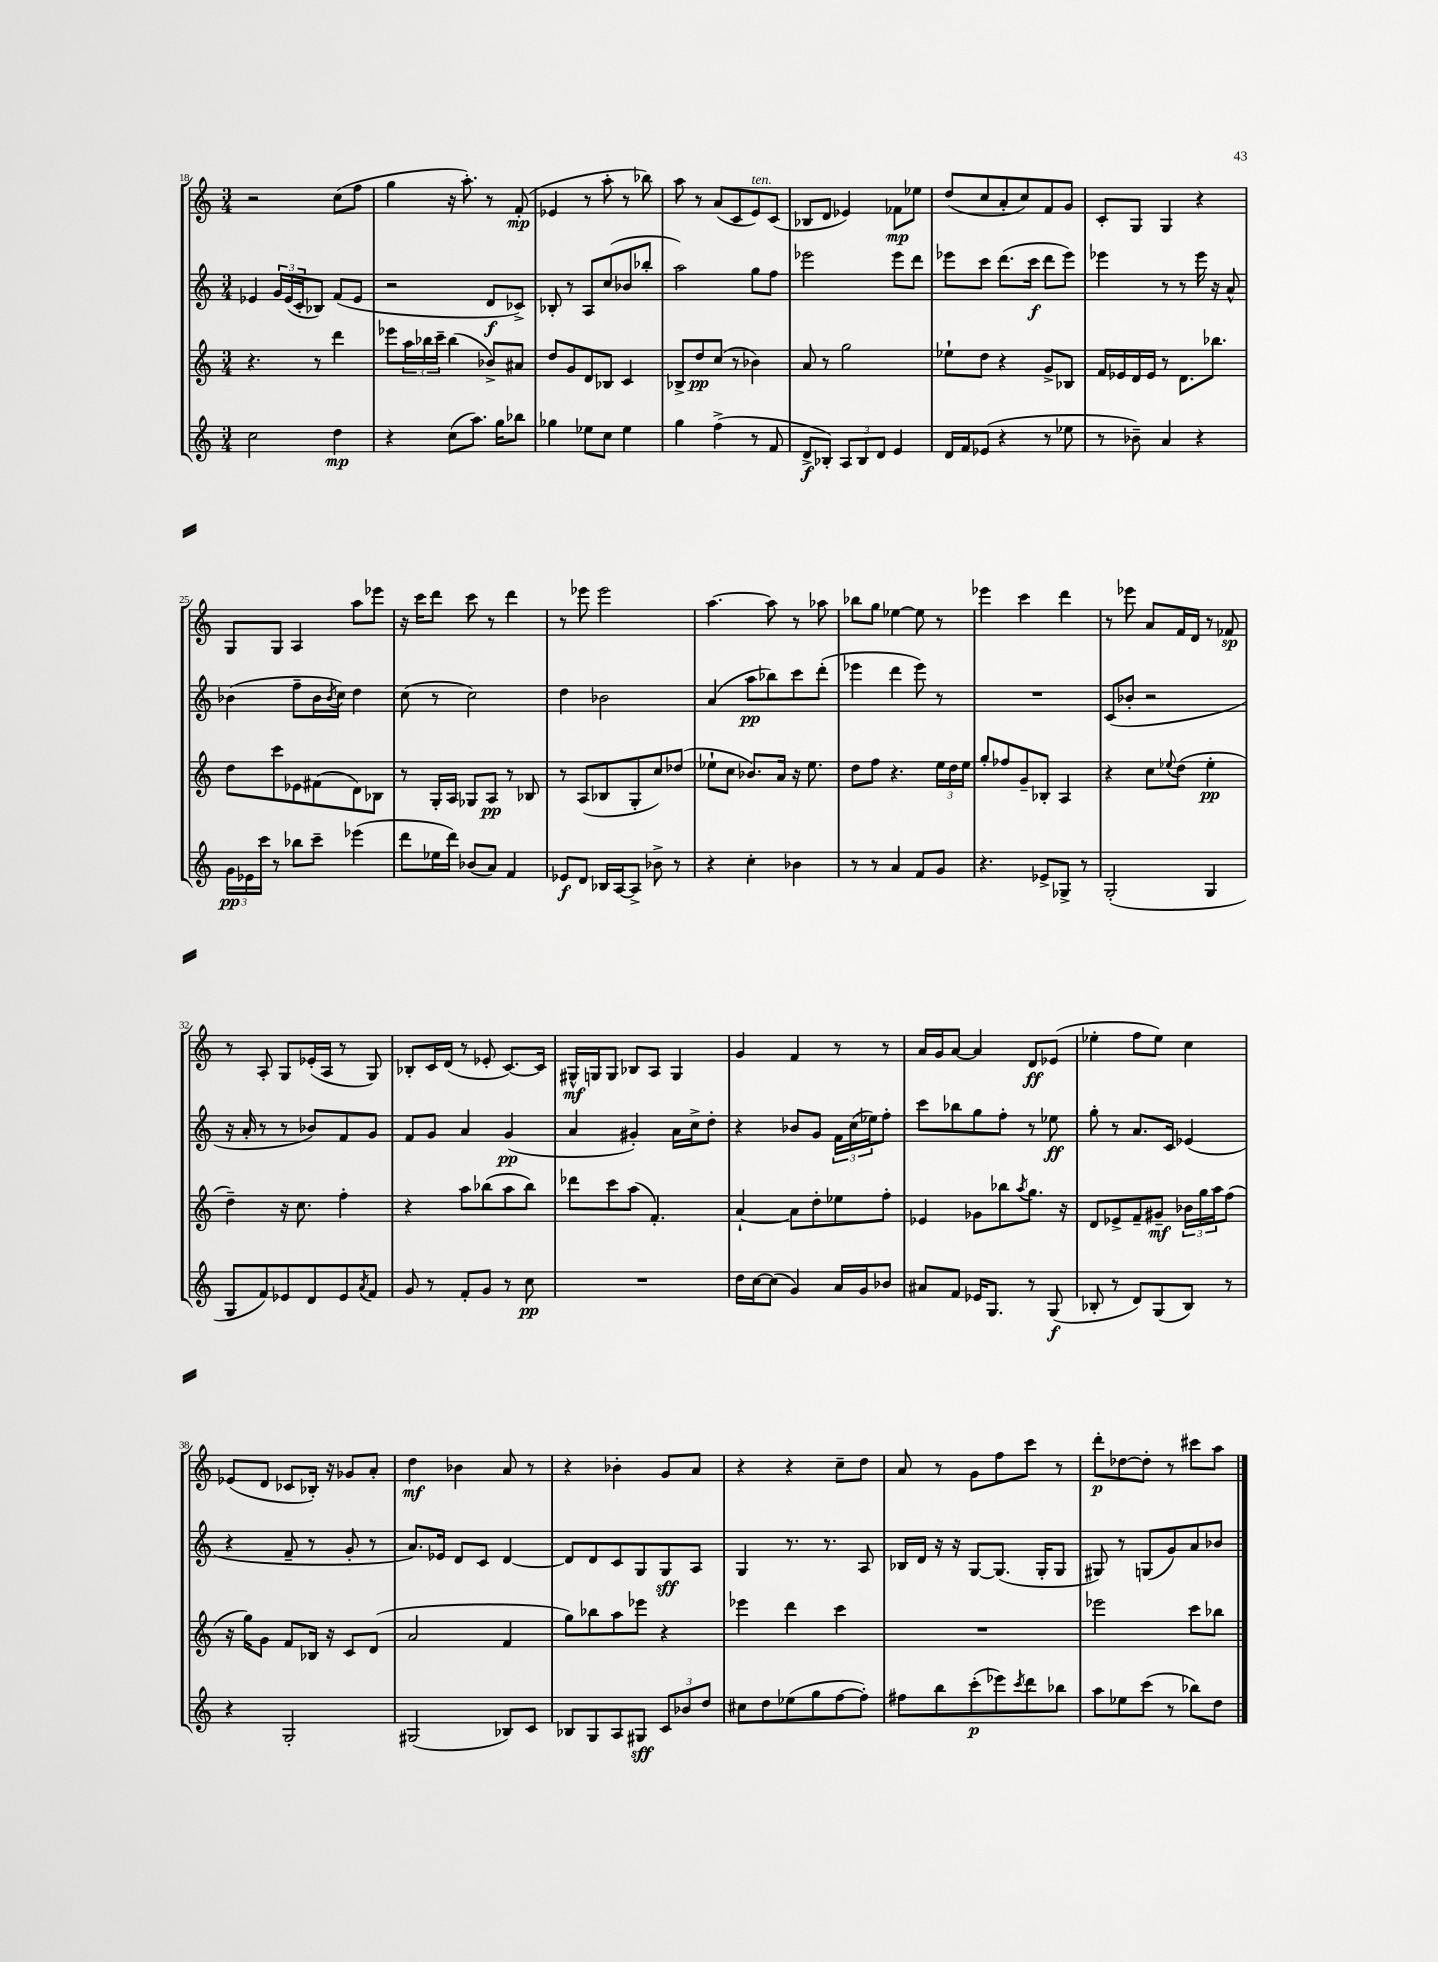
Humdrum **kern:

**kern	**dynam	**kern	**dynam	**kern	**dynam	**kern	**dynam
*part4	*part4	*part3	*part3	*part2	*part2	*part1	*part1
*staff4	*staff4	*staff3	*staff3	*staff2	*staff2	*staff1	*staff1
*clefG2	*	*clefG2	*	*clefG2	*	*clefG2	*
*k[]	*	*k[]	*	*k[]	*	*k[]	*
*M3/4	*	*M3/4	*	*M3/4	*	*M3/4	*
=18	=18	=18	=18	=18	=18	=18	=18
2cc\	.	4.r	.	4e-X/	.	2r	.
.	.	.	.	24g/LL	.	.	.
.	.	.	.	(24e-/	.	.	.
.	.	.	.	24c'/J	.	.	.
.	.	8r	.	8B-X/J)	.	.	.
4dd\	mp	4ddd\	.	(8f/L	.	(8cc\L	.
.	.	.	.	8e-/J	.	8ff\J	.
=19	=19	=19	=19	=19	=19	=19	=19
4r	.	8eee-X\L	.	2r	.	4gg\	.
.	.	24aa\L	.	.	.	.	.
.	.	24bb-X\	.	.	.	.	.
.	.	24ccc~\JJ	.	.	.	.	.
(8cc\L	.	(4bb-\	.	.	.	16r	.
.	.	.	.	.	.	8.aa'\)	.
8.aa\J)	.	.	.	.	.	.	.
.	.	8b-X^/L)	.	8d/L	f	8r	.
16gg\KL	.	.	.	.	.	.	.
8bb-X\J	.	8a#X/J	.	8c-X^/J)	.	(8f'/	mp
=20	=20	=20	=20	=20	=20	=20	=20
4gg-X\	.	8dd/L	.	8B-X'/	.	4e-X/	.
.	.	8g/	.	8r	.	.	.
8ee-X\L	.	8d/	.	8A/L	.	8r	.
8cc\J	.	8B-X/J	.	(8cc/	.	8aa'\	.
4ee-\	.	4c/	.	8b-X/	.	8r	.
.	.	.	.	8bb-X'/J	.	8bb-X\)	.
=21	=21	=21	=21	=21	=21	=21	=21
4gg\	.	8B-X^/L	.	2aa\)	.	8aa\	.
.	.	8dd/	pp	.	.	8r	.
(4ff^\	.	(8cc/J	.	.	.	(8a/L	.
.	.	8r	.	.	.	8c/	.
!	!	!	!	!	!	!LO:TX:a:i:t=ten.	!
8r	.	4b-X\)	.	8gg\L	.	8e/)	.
8f/	.	.	.	8ff\J	.	(8c/J	.
=22	=22	=22	=22	=22	=22	=22	=22
8d^/L	f	8a/	.	2eee-X\	.	8B-X/L	.
8B-X'/J)	.	8r	.	.	.	8d/J	.
12A/L	.	2gg\	.	.	.	4e-X/)	.
12B-/	.	.	.	.	.	.	.
12d/J	.	.	.	.	.	.	.
4e/	.	.	.	8eee-\L	.	8f-X\L	mp
.	.	.	.	8ddd\J	.	8ee-X\J	.
=23	=23	=23	=23	=23	=23	=23	=23
16d/LL	.	8ee-X`\L	.	8eee-X\L	.	(8dd/L	.
16f/J	.	.	.	.	.	.	.
(8e-X/J	.	8dd\J	.	8ccc\J	.	8cc/	.
4r	.	4r	.	(8.ddd\L	.	8a'/	.
.	.	.	.	.	.	8cc/)	.
.	.	.	.	16ccc\Jk	f	.	.
8r	.	8g^/L	.	8ddd\L	.	8f/	.
8ee-X\	.	8B-X/J	.	8eee-\J)	.	8g/J	.
=24	=24	=24	=24	=24	=24	=24	=24
8r	.	16f/LL	.	4eee-X\	.	8c'/L	.
.	.	16e-X/	.	.	.	.	.
8b-X~\)	.	16d/	.	.	.	8G/J	.
.	.	16e-/JJ	.	.	.	.	.
4a/	.	8r	.	8r	.	4G/	.
.	.	8.d\L	.	8r	.	.	.
4r	.	.	.	16eee-\	.	4r	.
.	.	8.bb-X\J	.	16r	.	.	.
.	.	.	.	8a^^/	.	.	.
!!LO:LB:g=z
=25	=25	=25	=25	=25	=25	=25	=25
24g\LL	pp	8dd\L	.	(4b-X\	.	8G/L	.
24e-X\	.	.	.	.	.	.	.
24ccc\JJ	.	.	.	.	.	.	.
8r	.	8ccc\	.	.	.	8G/J	.
8bb-X\L	.	8e-X\	.	8ff~\L	.	4A/	.
8ccc~\J	.	(8f#X\	.	16b-\L	.	.	.
.	.	.	.	8qb-/	.	.	.
.	.	.	.	16cc\JJ)	.	.	.
(4eee-X\	.	8d\)	.	4dd\	.	8aa\L	.
.	.	8B-X\J	.	.	.	8eee-X\J	.
=26	=26	=26	=26	=26	=26	=26	=26
8ddd\L	.	8r	.	(8cc\	.	16r	.
.	.	.	.	.	.	16ccc\KL	.
16ee-X\L	.	16G'/LL	.	8r	.	8ddd\J	.
16ddd\JJ)	.	16A/JJ	.	.	.	.	.
(8b-X/L	.	8G-X/L	.	2cc\)	.	8ccc\	.
8a/J)	.	8A/J	pp	.	.	8r	.
4f/	.	8r	.	.	.	4ddd\	.
.	.	8B-X/	.	.	.	.	.
=27	=27	=27	=27	=27	=27	=27	=27
8e-X/L	f	8r	.	4dd\	.	8r	.
8d/J	.	(8A/L	.	.	.	8eee-X\	.
16B-X/LL	.	8B-X/	.	2b-X\	.	2eee-\	.
[16A/J	.	.	.	.	.	.	.
8A^/J]	.	8G'/	.	.	.	.	.
8b-X^\	.	8cc/)	.	.	.	.	.
8r	.	(8dd-X/J	.	.	.	.	.
=28	=28	=28	=28	=28	=28	=28	=28
4r	.	8ee-X`\L	.	(4a/	.	[4.aa\	.
.	.	8cc\J	.	.	.	.	.
4cc'\	.	8.b-X/L)	.	8aa\L	pp	.	.
.	.	.	.	8bb-X\)	.	8aa\]	.
.	.	16a/Jk	.	.	.	.	.
4b-X\	.	16r	.	8ccc\	.	8r	.
.	.	8.ee-\	.	.	.	.	.
.	.	.	.	(8ddd'\J	.	8aa-X\	.
=29	=29	=29	=29	=29	=29	=29	=29
8r	.	8dd\L	.	4eee-X\	.	8bb-X\L	.
8r	.	8ff\J	.	.	.	8gg\J	.
4a/	.	4.r	.	4ddd\	.	[4ee-X\	.
8f/L	.	.	.	8eee-\)	.	8ee-\]	.
8g/J	.	24ee\LL	.	8r	.	8r	.
.	.	24dd\	.	.	.	.	.
.	.	24ee\JJ	.	.	.	.	.
=30	=30	=30	=30	=30	=30	=30	=30
4.r	.	8gg'/L	.	2.r	.	4eee-X\	.
.	.	8ff-X/	.	.	.	.	.
.	.	8g~/	.	.	.	4ccc\	.
8e-X^/L	.	8B-X'/J	.	.	.	.	.
8G-X^/J	.	4A/	.	.	.	4ddd\	.
8r	.	.	.	.	.	.	.
=31	=31	=31	=31	=31	=31	=31	=31
(2G'/	.	4r	.	(8c/L	.	8r	.
.	.	.	.	8b-X'/J	.	8eee-X\	.
.	.	8cc\L	.	2r	.	8a/L	.
.	.	8qqee-X/	.	.	.	.	.
.	.	(8dd\J	.	.	.	16f/L	.
.	.	.	.	.	.	16d/JJ	.
4G/	.	4ee-'\	pp	.	.	8r	.
.	.	.	.	.	.	8f-X/	sp
!!LO:LB:g=z
=32	=32	=32	=32	=32	=32	=32	=32
8G/L	.	4dd~\)	.	16r	.	8r	.
.	.	.	.	16a'/	.	.	.
8f/)	.	.	.	8r	.	8A'/	.
8e-X/	.	16r	.	8r	.	8G/L	.
.	.	8.cc\	.	.	.	.	.
8d/	.	.	.	8b-X/L)	.	(16e-X'/L	.
.	.	.	.	.	.	16A/JJ	.
8e-/	.	4ff'\	.	8f/	.	8r	.
8qa/	.	.	.	.	.	.	.
8f/J	.	.	.	8g/J	.	8G/)	.
=33	=33	=33	=33	=33	=33	=33	=33
8g/	.	4r	.	8f/L	.	8B-X'/L	.
8r	.	.	.	8g/J	.	16c/L	.
.	.	.	.	.	.	(16d/JJ	.
8f'/L	.	8aa\L	.	4a/	.	8r	.
8g/J	.	(8bb-X\	.	.	.	8e-X'/	.
8r	.	8aa\	.	(4g/	pp	[8.c/L)	.
8cc\	pp	8bb-\J)	.	.	.	.	.
.	.	.	.	.	.	16c/Jk]	.
=34	=34	=34	=34	=34	=34	=34	=34
2.r	.	8ddd-X\L	.	4a/	.	16G#X^^/LL	mf
.	.	.	.	.	.	16Gn/J	.
.	.	8ccc\	.	.	.	8G/J	.
.	.	(8aa\J	.	4g#X'/)	.	8B-X/L	.
.	.	4.f'/)	.	.	.	8A/J	.
.	.	.	.	16a\LL	.	4G/	.
.	.	.	.	16cc^\J	.	.	.
.	.	.	.	8dd'\J	.	.	.
=35	=35	=35	=35	=35	=35	=35	=35
16dd\LL	.	[4a`/	.	4r	.	4g/	.
[16cc\J	.	.	.	.	.	.	.
(8cc\J]	.	.	.	.	.	.	.
4g/)	.	8a\L]	.	8b-X/L	.	4f/	.
.	.	8dd'\	.	8g/J	.	.	.
16a/LL	.	8ee-X\	.	24f\LL	.	8r	.
.	.	.	.	(24cc\	.	.	.
16g/J	.	.	.	.	.	.	.
.	.	.	.	24ee-X\J)	.	.	.
8b-X/J	.	8ff'\J	.	8ff'\J	.	8r	.
=36	=36	=36	=36	=36	=36	=36	=36
8a#X/L	.	4e-X/	.	8ccc\L	.	16a/LL	.
.	.	.	.	.	.	16g/J	.
8f/J	.	.	.	8bb-X\	.	[8a/J	.
16e-X/KL	.	8g-X\L	.	8gg\	.	4a/]	.
8.G/J	.	.	.	.	.	.	.
.	.	8bb-X\	.	8ff'\J	.	.	.
.	.	8qaa/	.	.	.	.	.
8r	.	8.gg\J	.	8r	.	8d/L	ff
(8G/	f	.	.	8ee-X\	ff	(8e-X/J	.
.	.	16r	.	.	.	.	.
=37	=37	=37	=37	=37	=37	=37	=37
8B-X'/	.	8d/L	.	8gg'\	.	4ee-X'\	.
8r	.	8e-X^/	.	8r	.	.	.
8d/L)	.	8f~/	.	8.a/L	.	8ff\L	.
(8G/	.	8g#X~/J	mf	.	.	8ee-\J)	.
.	.	.	.	16c/Jk	.	.	.
8B-/J)	.	24b-X\LL	.	(4e-X/	.	4cc\	.
.	.	24gg\	.	.	.	.	.
.	.	24aa\J	.	.	.	.	.
8r	.	(8ff\J	.	.	.	.	.
!!LO:LB:g=z
=38	=38	=38	=38	=38	=38	=38	=38
4r	.	16r	.	4r	.	(8e-X/L	.
.	.	16gg\KL)	.	.	.	.	.
.	.	8g\J	.	.	.	8d/J	.
2G'/	.	8f/L	.	8f~/	.	8c-X/L	.
.	.	16B-X/Jk	.	8r	.	16B-X'/Jk)	.
.	.	16r	.	.	.	16r	.
.	.	8c/L	.	8g'/	.	8g-X/L	.
.	.	(8d/J	.	8r	.	8a'/J	.
=39	=39	=39	=39	=39	=39	=39	=39
(2G#X/	.	2a/	.	8.a/L)	.	4dd\	mf
.	.	.	.	16e-X/Jk	.	.	.
.	.	.	.	8d/L	.	4b-X\	.
.	.	.	.	8c/J	.	.	.
8B-X/L)	.	4f/	.	[4d/	.	8a/	.
8c/J	.	.	.	.	.	8r	.
=40	=40	=40	=40	=40	=40	=40	=40
8B-X/L	.	8gg\L)	.	8d/L]	.	4r	.
8G/	.	8bb-X\	.	8d/	.	.	.
8A/	.	8aa\	.	8c/	.	4b-X'\	.
8G#X/J	sff	8eee-X\J	.	8G/	.	.	.
12c/L	.	4r	.	8G/	sff	8g/L	.
12b-X/	.	.	.	.	.	.	.
.	.	.	.	8A/J	.	8a/J	.
12dd/J	.	.	.	.	.	.	.
=41	=41	=41	=41	=41	=41	=41	=41
8cc#X\L	.	4eee-X\	.	4G/	.	4r	.
8dd\	.	.	.	.	.	.	.
(8ee-X\	.	4ddd\	.	8.r	.	4r	.
8gg\	.	.	.	.	.	.	.
.	.	.	.	8.r	.	.	.
[8ff\	.	4ccc\	.	.	.	8cc~\L	.
8ff'\J])	.	.	.	8A/	.	8dd\J	.
=42	=42	=42	=42	=42	=42	=42	=42
8ff#X\L	.	2.r	.	16B-X/LL	.	8a/	.
.	.	.	.	16d/JJ	.	.	.
8bb\	.	.	.	16r	.	8r	.
.	.	.	.	16r	.	.	.
(8ccc'\	p	.	.	[8G/L	.	8g\L	.
8eee-X\)	.	.	.	(8.G/J]	.	8ff\	.
8qccc/	.	.	.	.	.	.	.
8ddd\	.	.	.	.	.	8ccc\J	.
.	.	.	.	16G'/KL	.	.	.
8bb-X\J	.	.	.	8G/J	.	8r	.
=43	=43	=43	=43	=43	=43	=43	=43
8aa\L	.	2eee-X\	.	8G#X/)	.	8ddd'\L	p
8ee-X\	.	.	.	8r	.	[8dd-X\	.
(8ccc\J	.	.	.	(8Gn/L	.	8dd-'\J]	.
8r	.	.	.	8g/)	.	8r	.
8bb-X\L)	.	8ccc\L	.	8a/	.	8ccc#X\L	.
8dd\J	.	8bb-X\J	.	8b-X/J	.	8aa\J	.
==	==	==	==	==	==	==	==
*-	*-	*-	*-	*-	*-	*-	*-
